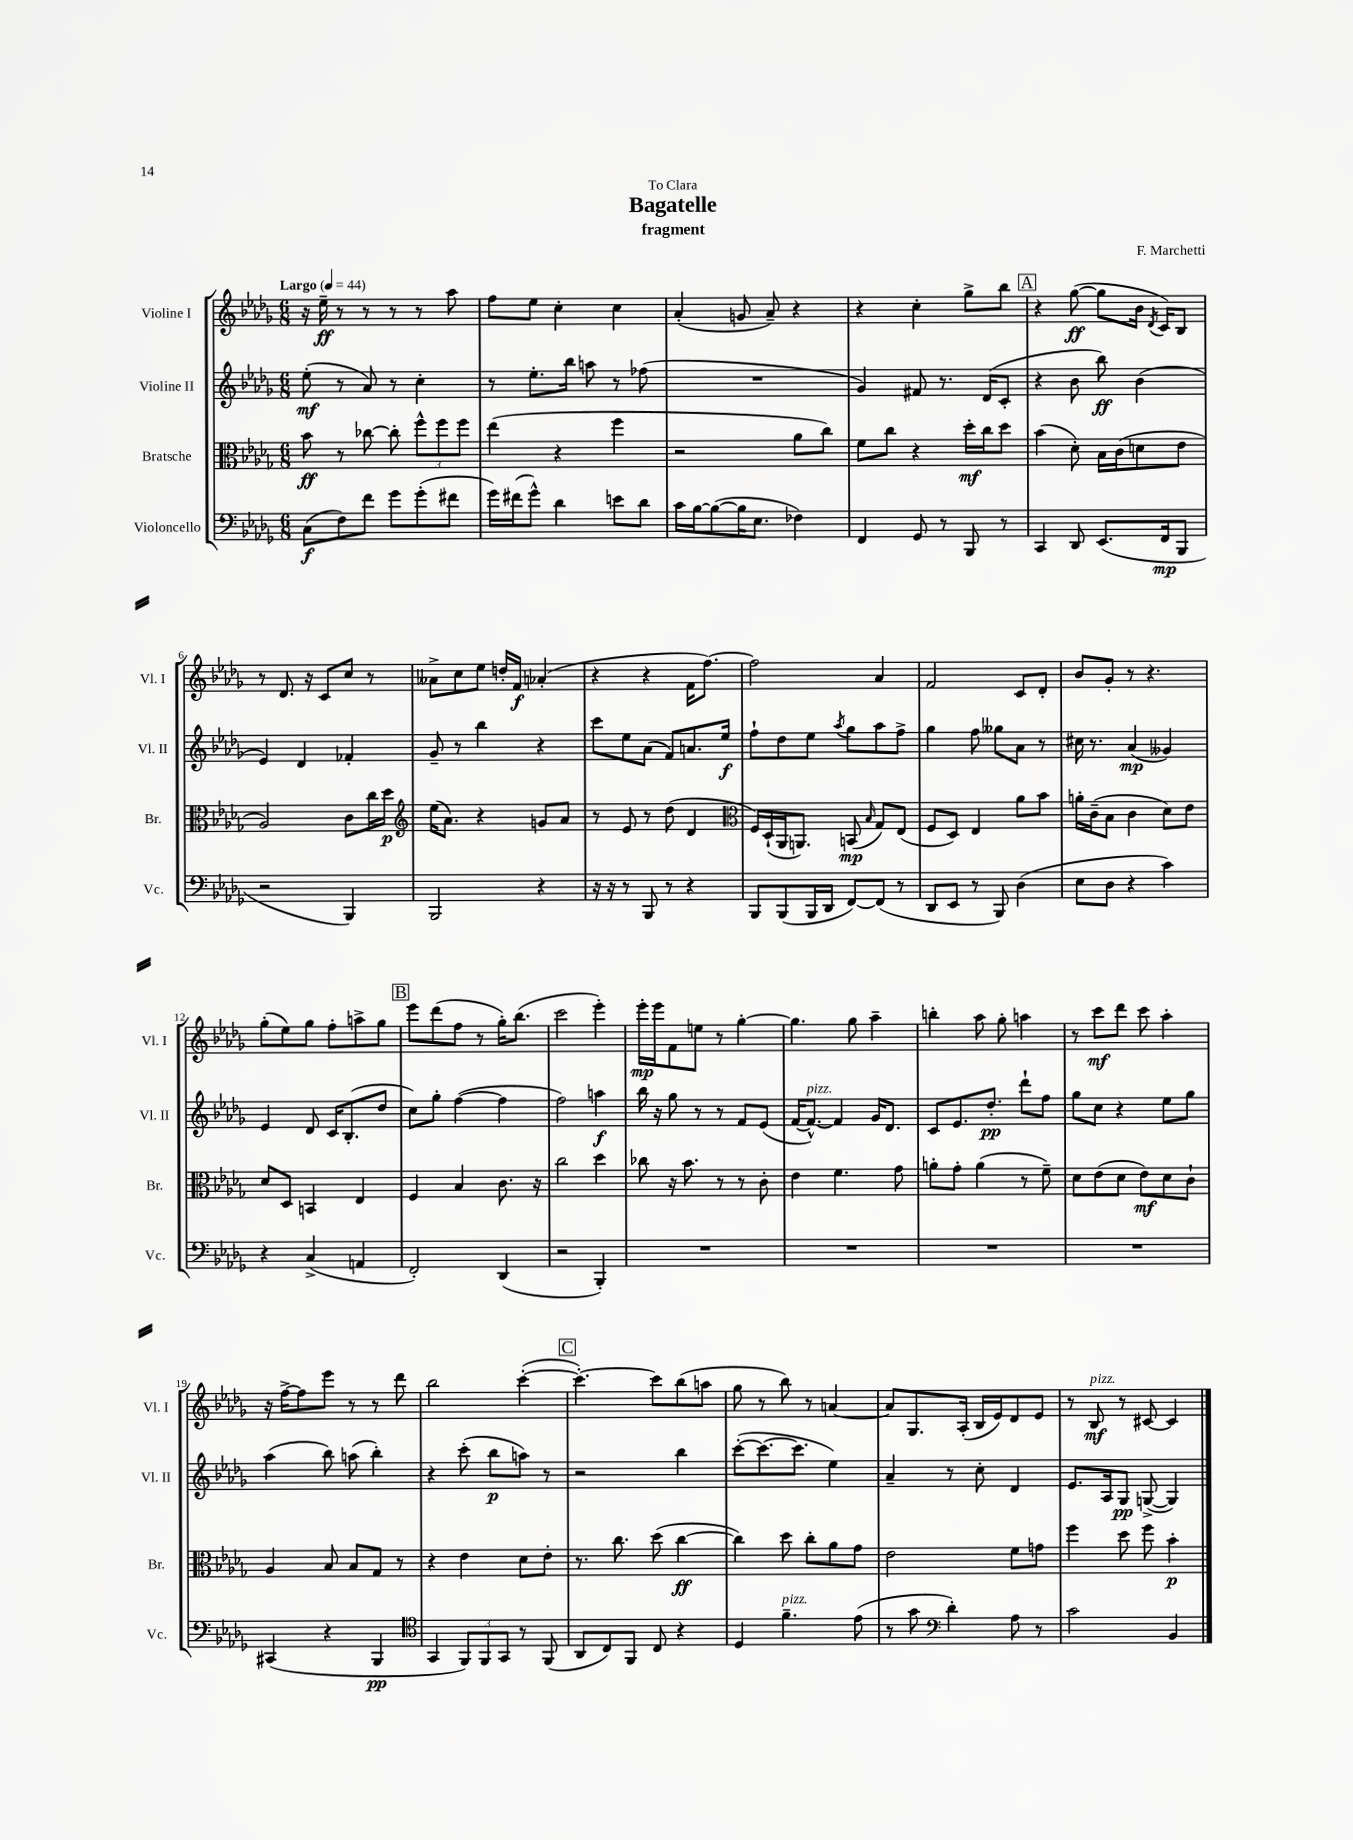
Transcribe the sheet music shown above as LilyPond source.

\header { title = "Bagatelle" composer = "F. Marchetti" subtitle = "fragment" dedication = "To Clara" }
<<
\new StaffGroup <<
\new Staff = "s0" \with { instrumentName = "Violine I" shortInstrumentName = "Vl. I" } {
    \clef treble \key des \major \numericTimeSignature \time 6/8 \tempo "Largo" 4 = 44
    \autoBeamOff r16 ees''16--\ff r8 r8 r8 r8 aes''8 |
    f''8[ ees''8] c''4-. c''4 |
    aes'4-.( g'8 aes'8--) r4 |
    r4 c''4-. ges''8[-> bes''8] |
    \mark \markup { \box "A" } r4 ges''8~\ff( ges''8[ bes'16] \acciaccatura { des'8 } c'16[) bes8] |
    r8 des'8. r16 c'8[ c''8] r8 |
    aeses'8[-> c''8 ees''8] d''16[-. f'16]\f aes'4-.( |
    r4 r4 f'16[ f''8.]~) |
    f''2 aes'4 |
    f'2 c'8[ des'8]-. |
    bes'8[ ges'8]-. r8 r4. |
    ges''8[-.( ees''8) ges''8] f''8[-. a''8-> ges''8] |
    \mark \markup { \box "B" } ees'''8[ des'''8( f''8] r8 ges''16[-.) bes''8.]( |
    c'''2 ees'''4-.) |
    ees'''16[-.\mp ees'''16 f'8 e''8] r8 ges''4~-. |
    ges''4. ges''8 aes''4-- |
    b''4-. aes''8 ges''8-. a''4 |
    r8 c'''8[\mf des'''8] c'''8 aes''4-. |
    r16 f''16[~-> f''8 ees'''8] r8 r8 des'''8 |
    bes''2 c'''4~-.( |
    \mark \markup { \box "C" } c'''4.~-.) c'''8[ bes''8( a''8] |
    ges''8 r8 bes''8) r8 a'4~ |
    a'8[ ges8. aes16]-.( bes16[ ees'16) des'8 ees'8] |
    r8 bes8\mf^\markup { \italic "pizz." } r8 cis'8~ cis'4 \bar "|." |
}
\new Staff = "s1" \with { instrumentName = "Violine II" shortInstrumentName = "Vl. II" } {
    \clef treble \key des \major \numericTimeSignature \time 6/8
    \autoBeamOff ees''8-.\mf( r8 aes'8) r8 c''4-. |
    r8 ees''8.[-. bes''16] a''8 r8 fes''8( |
    R2. |
    ges'4) fis'8 r8. des'16[( c'8]-. |
    \mark \markup { \box "A" } r4 bes'8 bes''8\ff) bes'4( |
    ees'4) des'4 fes'4-. |
    ges'8-- r8 bes''4 r4 |
    c'''8[ ees''8 aes'8]( f'8[) a'8. ees''16]\f |
    f''8[-! des''8 ees''8] \acciaccatura { aes''8 } ges''8[ aes''8 f''8]-> |
    ges''4 f''8 geses''8[ aes'8] r8 |
    cis''16 r8. aes'4\mp( geses'4) |
    ees'4 des'8 c'16[ bes8.-.( des''8] |
    \mark \markup { \box "B" } c''8[) ges''8]-. f''4~( f''4 |
    f''2) a''4\f |
    bes''16 r16 ges''8 r8 r8 f'8[ ees'8]( |
    f'16[~ f'8.]~-^^\markup { \italic "pizz." }) f'4 ges'16[ des'8.] |
    c'8[ ees'8. des''8.]-.\pp des'''8[-! f''8] |
    ges''8[ c''8] r4 ees''8[ ges''8] |
    aes''4( bes''8) a''8( bes''4-.) |
    r4 c'''8-.( bes''8[\p a''8]) r8 |
    \mark \markup { \box "C" } r2 bes''4 |
    c'''8[~-.( c'''8.~ c'''8.] ees''4) |
    aes'4-- r8 c''8-. des'4 |
    ees'8.[ aes16 ges8]\pp g8~->( g4) \bar "|." |
}
\new Staff = "s2" \with { instrumentName = "Bratsche" shortInstrumentName = "Br." } {
    \clef alto \key des \major \numericTimeSignature \time 6/8
    \autoBeamOff bes'8\ff r8 ces''8~ ces''8-. \tuplet 3/2 { f''8[-^ f''8 f''8] } |
    ees''4( r4 f''4 |
    r2 aes'8[ c''8]) |
    f'8[ c''8] r4 des''16[-.\mf c''16 des''8] |
    \mark \markup { \box "A" } bes'4( des'8-.) bes16[ c'16( d'8 ees'8] |
    aes2) c'8[ c''16 des''16]\p |
    \clef treble ees''16[( aes'8.]) r4 g'8[ aes'8] |
    r8 ees'8 r8 des''8( des'4 |
    \clef alto f16[) des16-!( aes,16 a,8.]) b,8\mp( \grace { bes16 } ges8[) ees8]( |
    f8[ des8]) ees4 aes'8[ bes'8] |
    a'16[-. c'16--( bes8] c'4 des'8[) ees'8] |
    des'8[ des8] b,4 ees4 |
    \mark \markup { \box "B" } f4 bes4 c'8. r16 |
    c''2 des''4 |
    ces''8 r16 bes'8. r8 r8 c'8-. |
    ees'4 f'4. ges'8 |
    a'8[-. ges'8]-. a'4( r8 f'8--) |
    des'8[ ees'8( des'8] ees'8[\mf) des'8 c'8]-! |
    aes4 bes8 bes8[ ges8] r8 |
    r4 ees'4 des'8[ ees'8]-. |
    \mark \markup { \box "C" } r8. c''8. des''8( c''4~\ff |
    c''4) des''8 c''8[-. aes'8 ges'8] |
    ees'2 f'8[ g'8] |
    f''4 des''8 f''8 bes'4-.\p \bar "|." |
}
\new Staff = "s3" \with { instrumentName = "Violoncello" shortInstrumentName = "Vc." } {
    \clef bass \key des \major \numericTimeSignature \time 6/8
    \autoBeamOff c8[\f( f8) f'8] ges'8[ ges'8-.( fis'8] |
    ges'16[) fis'16( ges'8]-^) des'4 e'8[ des'8] |
    c'16[ bes16~ bes8~( bes16 ees8.] fes4) |
    f,4 ges,8 r8 bes,,8 r8 |
    \mark \markup { \box "A" } c,4 des,8 ees,8.[( f,16\mp bes,,8] |
    r2 bes,,4) |
    bes,,2 r4 |
    r16 r16 r8 bes,,8 r8 r4 |
    bes,,8[ bes,,8( bes,,16 des,16] f,8[~) f,8]( r8 |
    des,8[ ees,8] r8 bes,,8) des4( |
    ees8[ des8] r4 c'4) |
    r4 c4->( a,4 |
    \mark \markup { \box "B" } f,2-.) des,4( |
    r2 bes,,4-.) |
    R2. |
    R2. |
    R2. |
    R2. |
    cis,4( r4 bes,,4\pp |
    \clef tenor ges,4 \tuplet 3/2 { f,8[) f,8 ges,8] } r8 f,8( |
    \mark \markup { \box "C" } aes,8[ c8) f,8] c8 r4 |
    des4 f'4.--^\markup { \italic "pizz." } ees'8( |
    r8 ges'8 \clef bass des'4-.) aes8 r8 |
    c'2 bes,4 \bar "|." |
}
>>
>>
